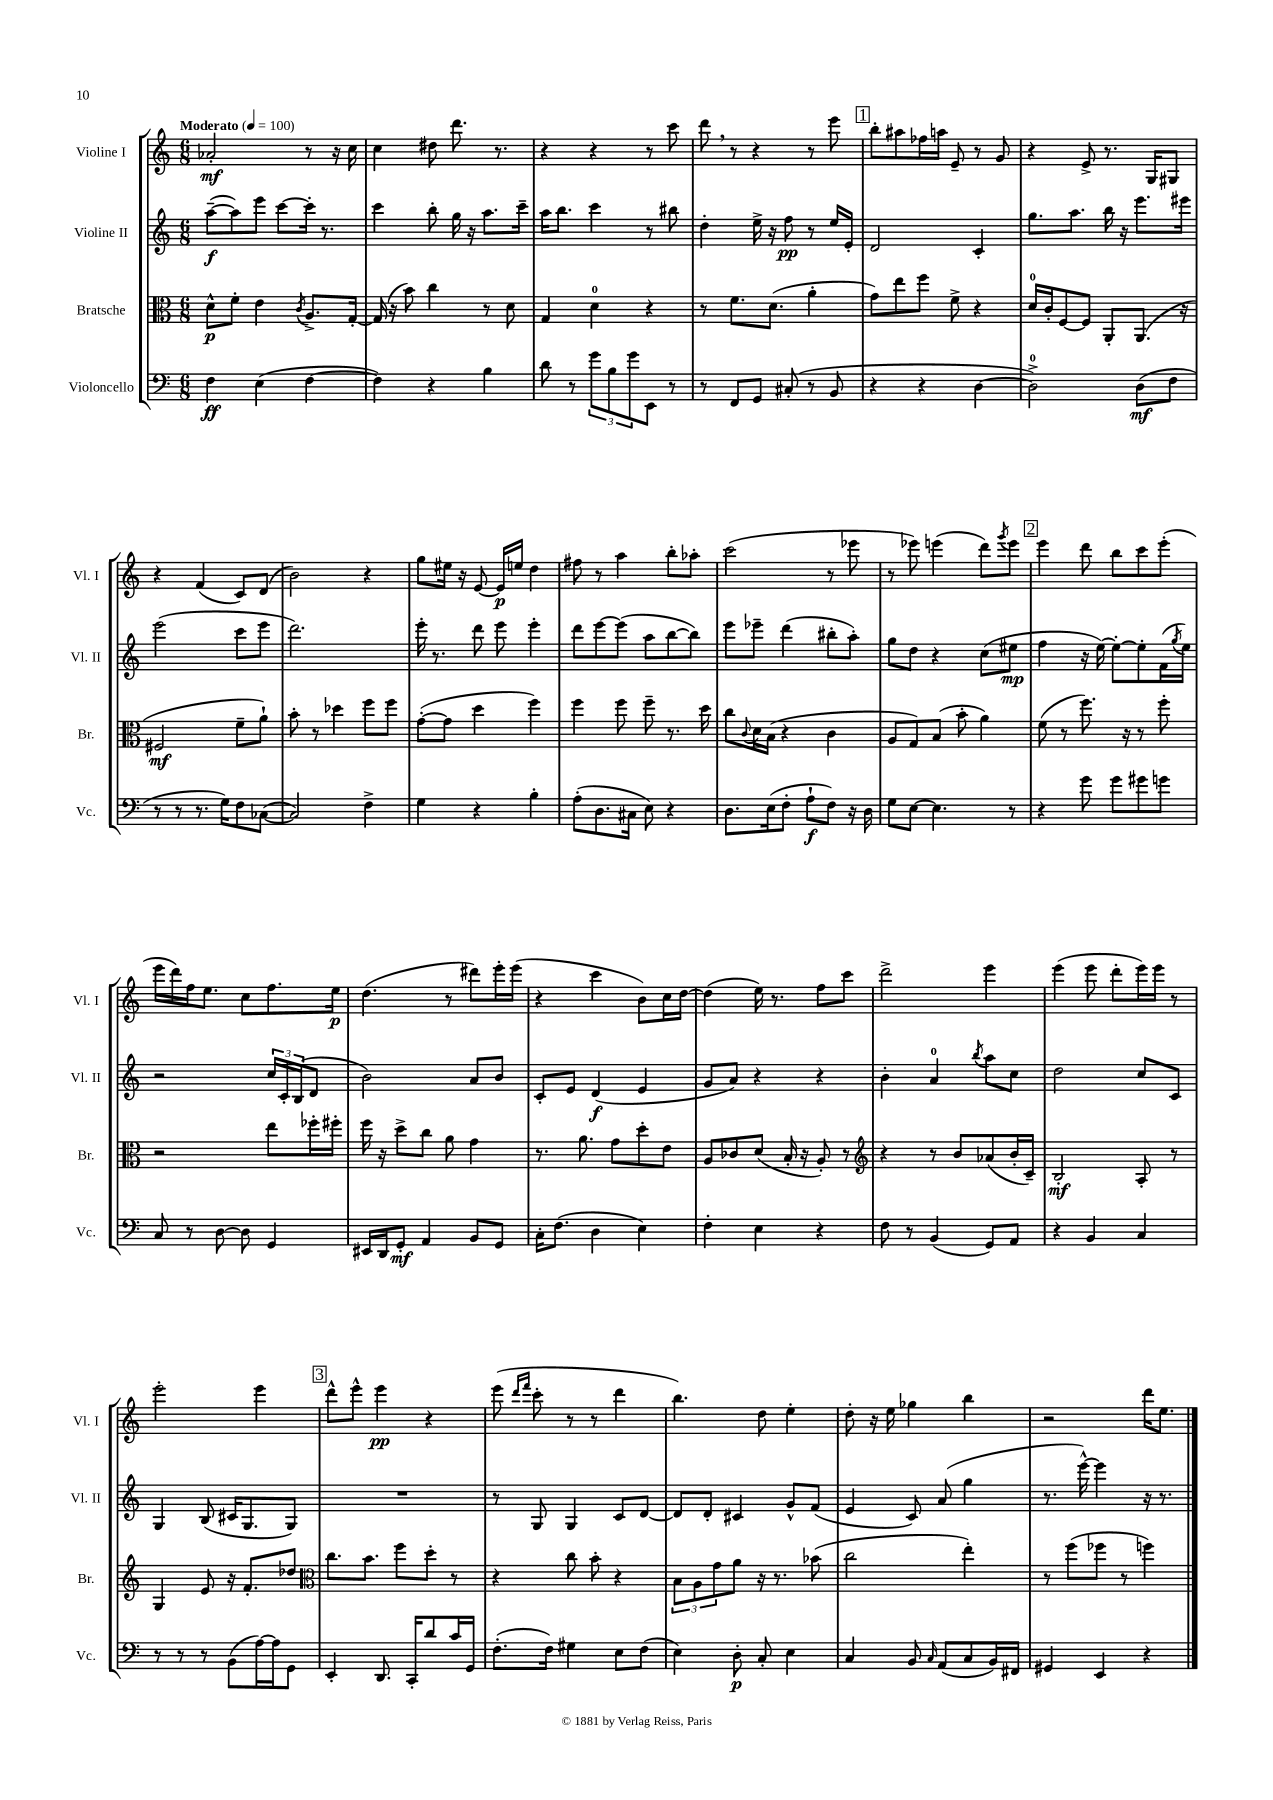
<<
\new StaffGroup <<
\new Staff = "s0" \with { instrumentName = "Violine I" shortInstrumentName = "Vl. I" } {
    \clef treble \key c \major \numericTimeSignature \time 6/8 \tempo "Moderato" 4 = 100
    aes'2-.\mf r8 r16 c''16 |
    c''4 dis''8 d'''8. r8. |
    r4 r4 r8 c'''8 |
    d'''8 \breathe r8 r4 r8 e'''8 |
    \mark \markup { \box "1" } b''8-. ais''8 fes''16 a''16 e'8-- r8 g'8 |
    r4 e'8-> r8. g16 gis8 |
    r4 f'4( c'8) d'8( |
    b'2) r4 |
    g''8 eis''16 r16 e'8~ e'16\p e''16 d''4 |
    fis''8 r8 a''4 b''8-. aes''8-. |
    c'''2( r8 ees'''8 |
    r8 ees'''8) e'''4( d'''8) \acciaccatura { g'''8 } e'''8 |
    \mark \markup { \box "2" } e'''4 d'''8 b''8 c'''8 e'''8-.( |
    e'''16 d'''16) f''16 e''8. c''8 f''8. e''16\p |
    d''4.( r8 dis'''8) e'''16-. e'''16( |
    r4 c'''4 b'8) c''16 d''16~ |
    d''4( e''16) r8. f''8 c'''8 |
    d'''2-> e'''4 |
    e'''4( e'''8 d'''8-. e'''16) e'''16 r8 |
    e'''2-. e'''4 |
    \mark \markup { \box "3" } d'''8-^ e'''8-^ e'''4\pp r4 |
    e'''8( \grace { d'''16 f'''16 } c'''8-. r8 r8 d'''4 |
    b''4.) d''8 e''4-. |
    d''8-. r16 e''16 ges''4 b''4 |
    r2 d'''16 e''8. \bar "|." |
}
\new Staff = "s1" \with { instrumentName = "Violine II" shortInstrumentName = "Vl. II" } {
    \clef treble \key c \major \numericTimeSignature \time 6/8
    a''8~--\f( a''8) e'''8 c'''8~ c'''16-. r8. |
    c'''4 b''8-. g''16 r16 a''8. c'''16-- |
    a''16 b''8. c'''4 r8 bis''8 |
    d''4-. e''16-> r16 f''8\pp r8 e''16 e'16-. |
    \mark \markup { \box "1" } d'2 c'4-. |
    g''8. a''8. b''16 r16 e'''8. eis'''16 |
    e'''2( c'''8 e'''8 |
    d'''2.) |
    e'''16-. r8. d'''8 e'''8 e'''4-. |
    d'''8 e'''8~ e'''8( a''8 b''8~ b''8) |
    e'''8 ees'''8-- d'''4( bis''8-. a''8-.) |
    g''8 d''8 r4 c''8( eis''8\mp |
    \mark \markup { \box "2" } f''4 r16 e''16~) e''8~-. e''8-. f'16( \acciaccatura { g''8 } e''16) |
    r2 \tuplet 3/2 { c''16 c'16-. b16( } d'8 |
    b'2) a'8 b'8 |
    c'8-. e'8 d'4\f( e'4 |
    g'8 a'8) r4 r4 |
    b'4-. a'4-0 \acciaccatura { b''8 } a''8 c''8 |
    d''2 c''8 c'8 |
    g4 b8( cis'16 g8. g8) |
    \mark \markup { \box "3" } R2. |
    r8 g8 g4 c'8 d'8~ |
    d'8 d'8-. cis'4 g'8-^ f'8( |
    e'4 c'8) a'8( g''4 |
    r8. e'''16~-^) e'''4 r16 r8. \bar "|." |
}
\new Staff = "s2" \with { instrumentName = "Bratsche" shortInstrumentName = "Br." } {
    \clef alto \key c \major \numericTimeSignature \time 6/8
    d'8-^\p f'8-. e'4 \acciaccatura { c'8 } a8.-> g16~-. |
    g16( r16 b'8) c''4 r8 d'8 |
    g4 d'4-0 r4 |
    r8 f'8. d'8.( a'4-. |
    \mark \markup { \box "1" } g'8) e''8 f''8 f'8-> r4 |
    d'16-0 c'16-. f8~ f8 a,8-. a,8.( r16 |
    fis2\mf f'8-- a'8-!) |
    b'8-. r8 des''4 f''8 f''8 |
    g'8~-.( g'8 d''4 f''4) |
    f''4 f''8 f''8-- r8. d''16 |
    c''8 \appoggiatura { c'8 } d'16 b16( r4 c'4 |
    a8 g8) b8( b'8-. a'4) |
    \mark \markup { \box "2" } f'8( r8 f''8.) r16 r8 f''8-. |
    r2 e''8 fes''16-. fis''16-. |
    f''16 r16 d''8-> c''8 a'8 g'4 |
    r8. a'8. g'8 d''8-. e'8 |
    a8 ces'8 d'8( b16-. r16 a8-.) r8 |
    \clef treble r4 r8 b'8 aes'8( b'16-. c'16--) |
    b2-.\mf a8-. r8 |
    g4 e'8 r16 f'8.-. des''8 |
    \mark \markup { \box "3" } \clef alto c''8. b'8. f''8 d''8-. r8 |
    r4 c''8 b'8-. r4 |
    \tuplet 3/2 { b8 a8 g'8 } a'8 r16 r8. bes'8( |
    c''2 e''4-.) |
    r8 f''8( fes''8 r8 f''4) \bar "|." |
}
\new Staff = "s3" \with { instrumentName = "Violoncello" shortInstrumentName = "Vc." } {
    \clef bass \key c \major \numericTimeSignature \time 6/8
    f4\ff e4( f4~ |
    f4) r4 b4 |
    d'8 r8 \tuplet 3/2 { g'8 b8 g'8 } e,8 r8 |
    r8 f,8 g,8 cis8-.( r8 b,8 |
    \mark \markup { \box "1" } r4 r4 d4~ |
    d2-0->) d8\mf( f8 |
    r8 r8 r8. g16) f8 ces8~( |
    ces2) f4-> |
    g4 r4 b4-. |
    a8-.( d8. cis16 e8) r4 |
    d8. e16( f8-. a8-!\f f8) r16 d16 |
    g8 e8~ e4. r8 |
    \mark \markup { \box "2" } r4 g'8 g'8 gis'8 g'8 |
    c8 r8 d8~ d8 g,4 |
    eis,16 d,16 g,8-.\mf a,4 b,8 g,8 |
    c16-. f8.( d4 e4) |
    f4-. e4 r4 |
    f8 r8 b,4( g,8) a,8 |
    r4 b,4 c4 |
    r8 r8 r8 b,8( a16~) a16 g,8 |
    \mark \markup { \box "3" } e,4-. d,8. c,16-. d'8 c'16 g,16 |
    f8.-.( f16) gis4 e8 f8( |
    e4) d8-.\p c8-. e4 |
    c4 b,8 \grace { c16 } a,8( c8 b,16) fis,16 |
    gis,4 e,4 r4 \bar "|." |
}
>>
>>
\layout { \context { \Score \remove "Bar_number_engraver" } }
